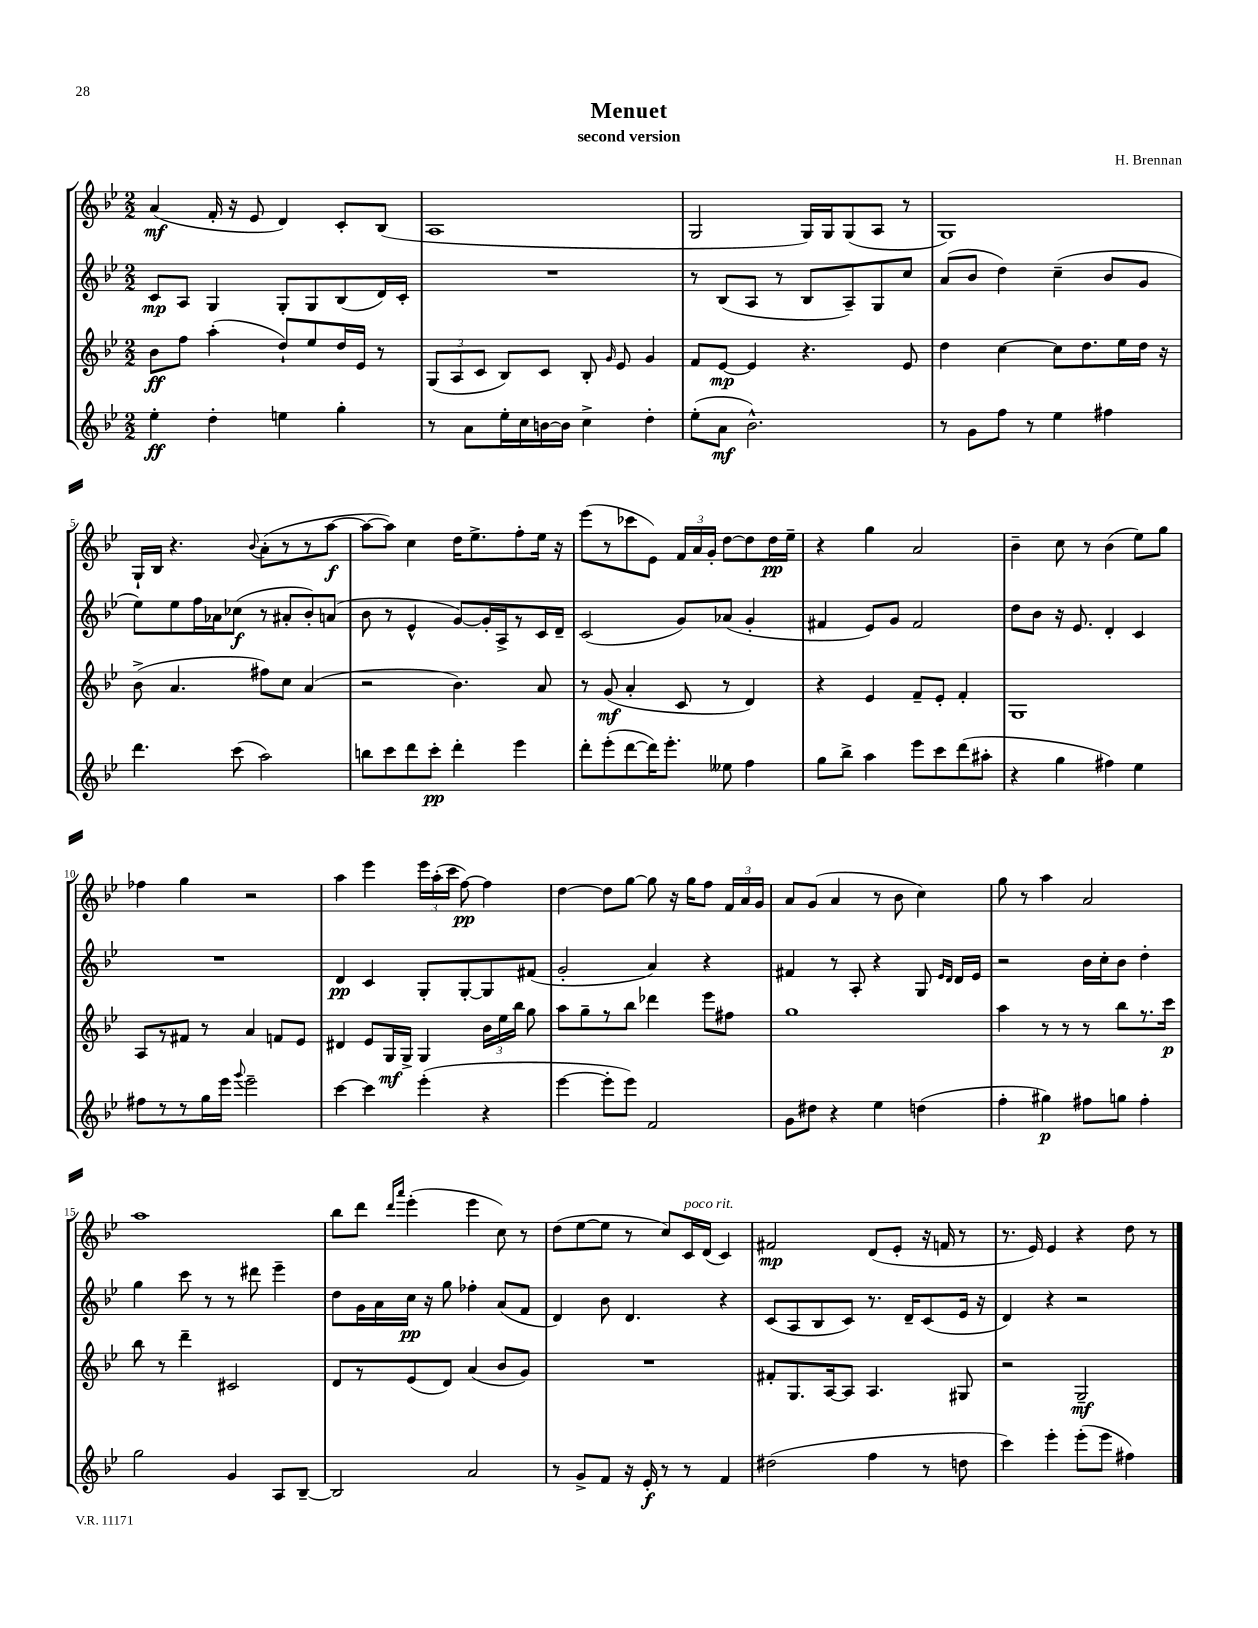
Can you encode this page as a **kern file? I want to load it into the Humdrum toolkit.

**kern	**kern	**kern	**kern
*staff4	*staff3	*staff2	*staff1
*clefG2	*clefG2	*clefG2	*clefG2
*k[b-e-]	*k[b-e-]	*k[b-e-]	*k[b-e-]
*M2/2	*M2/2	*M2/2	*M2/2
4ee-'\	8b-\L	8c/L	(4a/
.	8ff\J	8A/J	.
4dd'\	(4aa'\	4G/	16f'/
.	.	.	16r
.	.	.	8e-/
4ee\	8dd`/L)	8G'/L	4d/)
.	8ee-/	8G/	.
4gg'\	16dd/L	(8B-/	8c'/L
.	16e-/JJ	.	.
.	8r	16d/L)	(8B-/J
.	.	16c'/JJ	.
=	=	=	=
8r	(12G/L	1r	1A
.	12A/	.	.
8a\L	.	.	.
.	12c/J	.	.
16ee-'\L	8B-/L)	.	.
16cc\	.	.	.
[16b\	8c/J	.	.
16b\]JJ	.	.	.
4cc^\	8B-'/	.	.
.	16qqg/	.	.
.	8e-/	.	.
4dd'\	4g/	.	.
=	=	=	=
(8ee-'\L	8f/L	8r	2G/
8a\J	[8e-/J	(8B-/L	.
2.b-^^\)	4e-/]	8A/J	.
.	.	8r	.
.	4.r	8B-/L	16G/LL)
.	.	.	16G/J
.	.	8A~/)	(8G/
.	.	8G/	8A/J
.	8e-/	8cc/J	8r
=	=	=	=
8r	4dd\	(8a/L	1G)
8g\L	.	8b-/J	.
8ff\J	[4cc\	4dd\)	.
8r	.	.	.
4ee-\	8cc\]L	(4cc~\	.
.	8.dd\	.	.
4ff#\	.	8b-/L	.
.	16ee-\L	.	.
.	16dd\JJ	8g/J	.
.	16r	.	.
=	=	=	=
4.ddd\	(8b-^\	8ee-\L)	16G`/LL
.	.	.	16B-/JJ
.	4.a/	8ee-\	4.r
.	.	16ff\L	.
.	.	16a-\J	.
(8ccc\	.	(8cc-\J	.
.	.	.	8qqb-/
2aa\)	8ff#\L)	8r	(8a'\L
.	8cc\J	8a#'/L	8r
.	(4a/	8b-'/)	8r
.	.	(8a/J	[8aa\J
=	=	=	=
8bb\L	2r	8b-\	8aa\_L
8ccc\	.	8r	8aa\]J)
8ddd\	.	4e-^^/	4cc\
8ccc'\J	.	.	.
4ddd'\	4.b-\)	[8g/L)	16dd\LK
.	.	.	8.ee-^\
.	.	16g'/]L	.
.	.	16A^/J	.
4eee-\	.	8r	8ff'\
.	8a/	16c/L	16ee-\Jk
.	.	16d~/JJ	16r
=	=	=	=
8ddd'\L	8r	(2c/	(8eee-\L
(8eee-'\	(8g/	.	8r
[8ddd\	4a'/	.	8ccc-\
16ddd\]K)	.	.	8e-\J)
8.eee-'\J	.	.	.
.	8c/	8g/L)	24f/LL
.	.	.	24a/
.	.	.	24g'/JJ
8ee--\	8r	(8a-/J	[8dd\L
4ff\	4d/)	4g'/	8dd\]
.	.	.	16dd\L
.	.	.	16ee-~\JJ
=	=	=	=
8gg\L	4r	4f#/	4r
8bb-^\J	.	.	.
4aa\	4e-/	8e-/L)	4gg\
.	.	8g/J	.
8eee-\L	8f~/L	2f#/	2a/
8ccc\	8e-'/J	.	.
(8ddd\	4f'/	.	.
8aa#'\J	.	.	.
=	=	=	=
4r	1G	8dd\L	4b-~\
.	.	8b-\J	.
4gg\	.	16r	8cc\
.	.	8.e-/	.
.	.	.	8r
4ff#\)	.	4d'/	(4b-\
4ee-\	.	4c/	8ee-\L)
.	.	.	8gg\J
=	=	=	=
8ff#\L	8A/L	1r	4ff-\
8r	8r	.	.
8r	8f#/J	.	4gg\
16gg\L	8r	.	.
16eee-\JJ	.	.	.
8qqggg/	.	.	.
2eee-~\	4a/	.	2r
.	8f/L	.	.
.	8e-/J	.	.
=	=	=	=
[4ccc\	4d#/	4d/	4aa\
4ccc\]	8e-/L	4c/	4eee-\
.	16G/L	.	.
.	16G^/JJ	.	.
(4eee-'\	4G/	8G'/L	24eee-\LL
.	.	.	(24aa'\
.	.	.	24ccc\JJ
.	.	[8G'/	[8ff\)
4r	24b-\LL	8G/]	4ff\]
.	24ee-\	.	.
.	24bb-\JJ	.	.
.	8gg\	(8f#/J	.
=	=	=	=
[4eee-\	8aa\L	2g'/	[4dd\
.	8gg~\	.	.
8eee-'\]L	8r	.	8dd\]L
8eee-\J)	8bb-\J	.	[8gg\J
2f/	4ddd-\	4a/)	8gg\]
.	.	.	16r
.	.	.	16gg\LK
.	8eee-\L	4r	8ff\J
.	8ff#\J	.	24f/LL
.	.	.	24a/
.	.	.	24g/JJ
=	=	=	=
8g\L	1gg	4f#/	8a/L
8dd#\J	.	.	(8g/J
4r	.	8r	4a/
.	.	8A'/	.
4ee-\	.	4r	8r
.	.	.	8b-\
(4dd\	.	8G/	4cc\)
.	.	16qqe-/LL	.
.	.	16qqd/JJ	.
.	.	16d/LL	.
.	.	16e-/JJ	.
=	=	=	=
4ff'\	4aa\	2r	8gg\
.	.	.	8r
4gg#\)	8r	.	4aa\
.	8r	.	.
8ff#\L	8r	16b-\LL	2a/
.	.	16cc'\J	.
8gg\J	8bb-\L	8b-\J	.
4ff#'\	8.r	4dd'\	.
.	16ccc\Jk	.	.
=	=	=	=
2gg\	8bb-\	4gg\	1aa
.	8r	.	.
.	4ddd~\	8ccc\	.
.	.	8r	.
4g/	2c#/	8r	.
.	.	8ddd#\	.
8A/L	.	4eee-~\	.
[8B-~/J	.	.	.
=	=	=	=
2B-/]	8d/L	8dd\L	8bb-\L
.	8r	16g\L	8ddd\J
.	.	16a\	.
.	.	.	16qqddd/LL
.	.	.	16qqaaa/JJ
.	(8e-/	16cc\JJ	(4eee-'\
.	.	16r	.
.	8d/J)	8gg\	.
2a/	(4a/	4ff-'\	4eee-\
.	8b-/L	(8a/L	8cc\)
.	8g/J)	8f/J	8r
=	=	=	=
8r	1r	4d/)	(8dd\L
8g^/L	.	.	[8ee-\
8f/J	.	8b-\	8ee-\]J
16r	.	4.d/	8r
16e-'/	.	.	.
8r	.	.	8cc/L)
8r	.	.	16c/L
.	.	.	(16d/JJ
4f/	.	4r	4c/)
=	=	=	=
(2dd#\	8f#'/L	(8c/L	2f#/
.	8.G/	8A/	.
.	.	8B-/	.
.	[16A/k	.	.
.	8A/]J	8c/J)	.
4ff\	4.A/	8.r	(8d/L
.	.	.	8e-'/J
.	.	16d~/LK	.
8r	.	(8c/	16r
.	.	.	16f/
8dd\	8G#/	16e-/Jk	8r
.	.	16r	.
=	=	=	=
4ccc\)	2r	4d/)	8.r
.	.	.	16e-/)
4eee-'\	.	4r	4e-/
(8eee-'\L	2G~/	2r	4r
8eee-\J	.	.	.
4ff#\)	.	.	8dd\
.	.	.	8r
==	==	==	==
*-	*-	*-	*-
